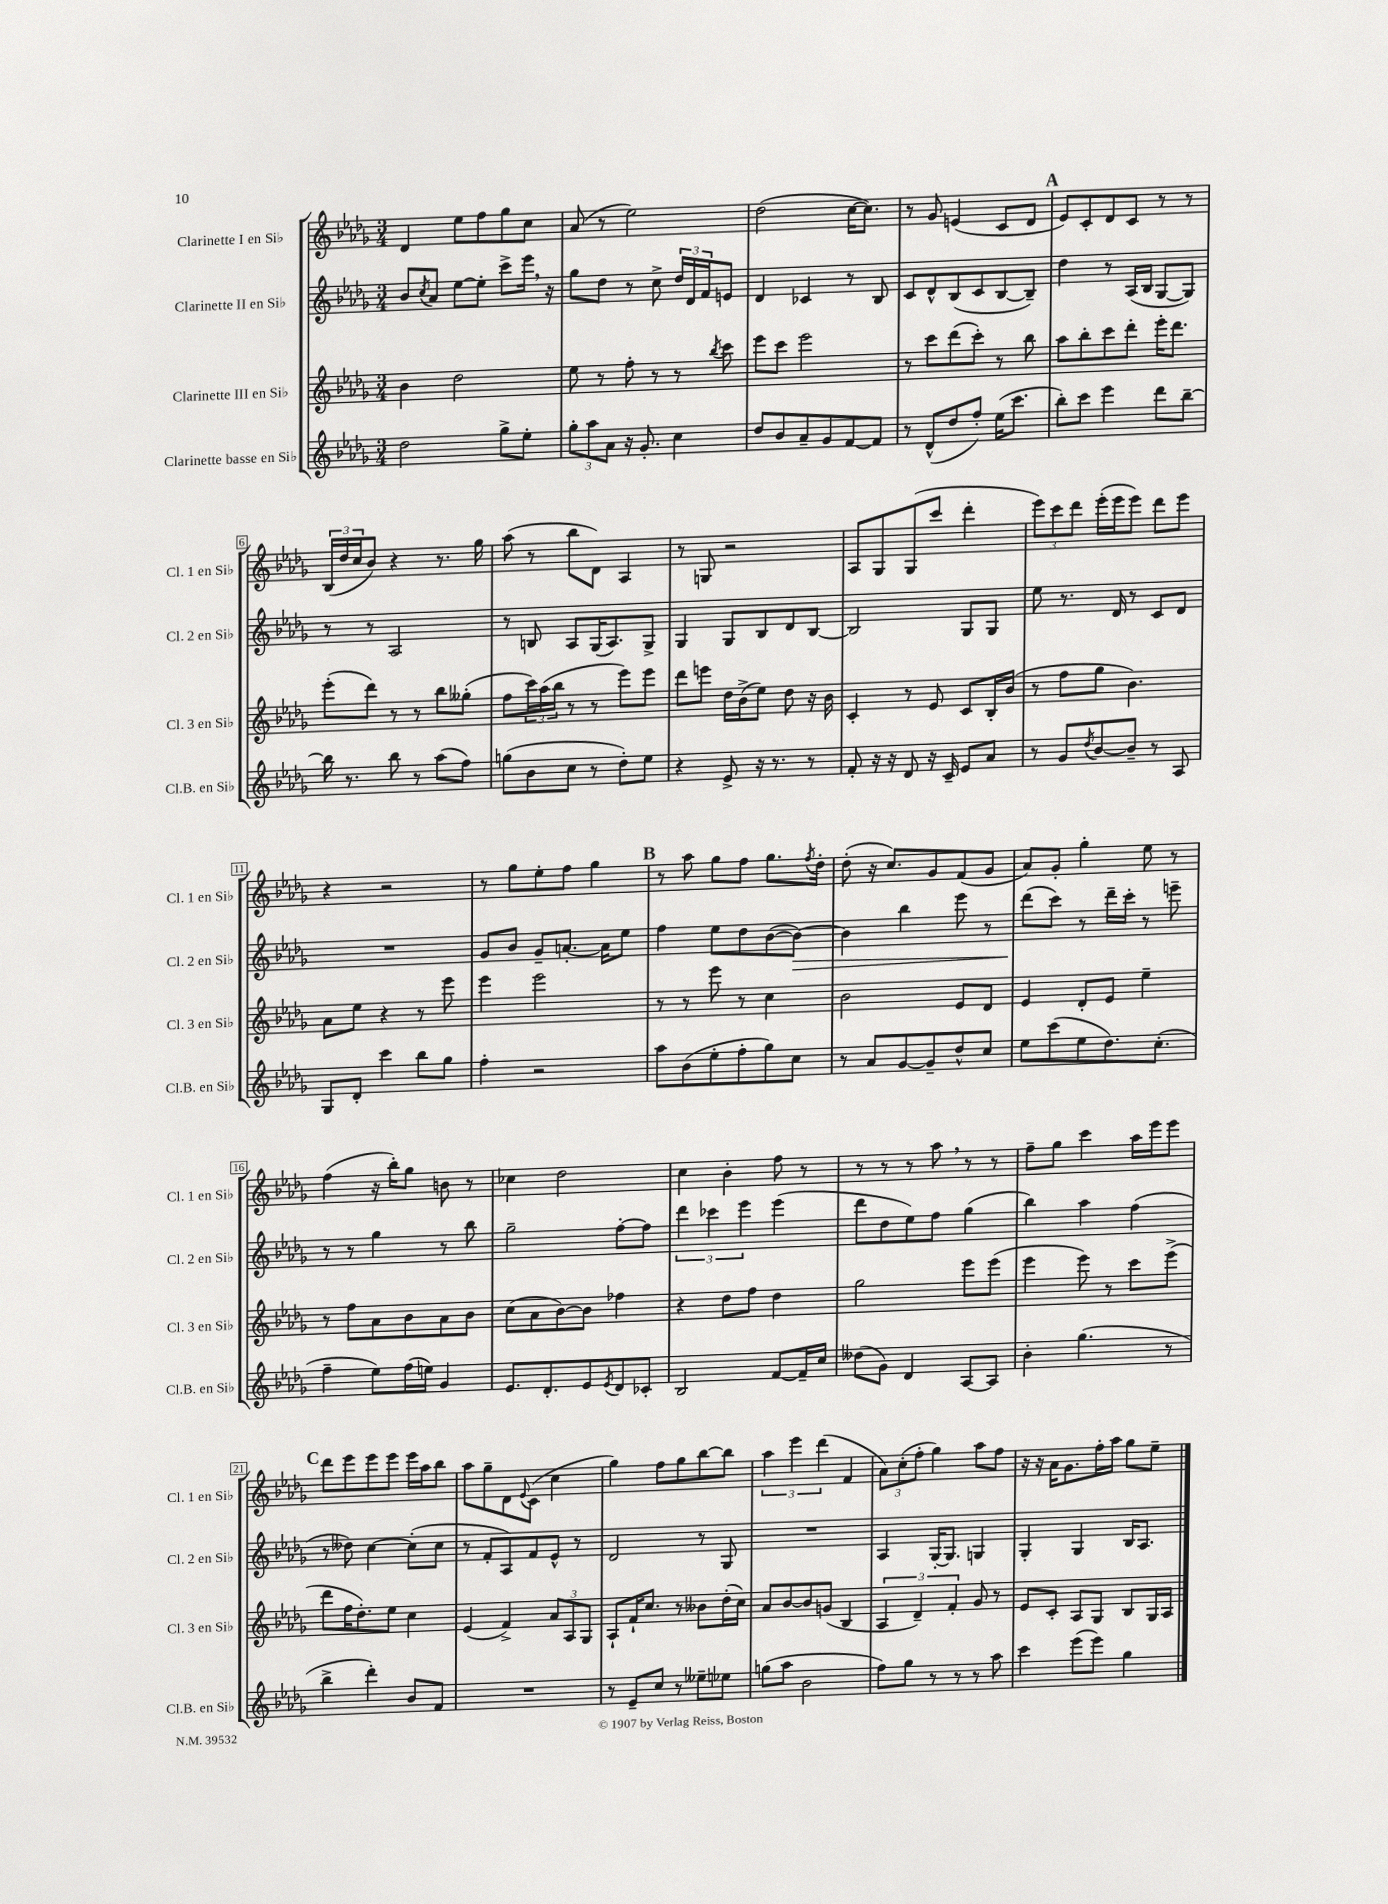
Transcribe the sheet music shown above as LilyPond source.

<<
\new StaffGroup <<
\new Staff = "s0" \with { instrumentName = "Clarinette I en Sib" shortInstrumentName = "Cl. 1 en Sib" } {
    \clef treble \key des \major \numericTimeSignature \time 3/4
    des'4 ees''8 f''8 ges''8 c''8 |
    aes'8( r8 ees''2) |
    des''2( c''16~ c''8.) |
    r8 ges'8 e'4( c'8 des'8 |
    \mark \markup { \bold "A" } ees'8) c'8-. des'8 c'8 r8 r8 |
    \tuplet 3/2 { bes16( des''16 c''16 } bes'8) r4 r8. ges''16 |
    aes''8( r8 bes''8 des'8) aes4 |
    r8 g8 r2 |
    aes8 ges8 ges8( c'''8 des'''4-. |
    \tuplet 3/2 { ees'''8) c'''8 des'''8 } ees'''16-.( ees'''16 ees'''8) des'''8 ees'''8 |
    r4 r2 |
    r8 ges''8 ees''8-. f''8 ges''4 |
    \mark \markup { \bold "B" } r8 aes''8 ges''8 f''8 ges''8. \acciaccatura { f''8 } des''16-. |
    des''8-.( r16 c''8.) ges'8 f'8( ges'8 |
    aes'8) ges'8-. ges''4-. ees''8 r8 |
    f''4( r16 bes''16-.) ges''8 b'8 r8 |
    ces''4 des''2 |
    c''4 bes'4-. f''8 r8 |
    r8 r8 r8 aes''8 \breathe r8 r8 |
    f''8-- ges''8 c'''4 aes''16 ees'''16 ees'''8 |
    \mark \markup { \bold "C" } des'''8 ees'''8 ees'''8 ees'''8 ees'''16 aes''16 bes''8 |
    aes''8 ges''8-- des'8 \appoggiatura { ees'8 } c'8( c''4 |
    ges''4) f''8 ges''8 bes''8~ bes''8 |
    \tuplet 3/2 { aes''4 ees'''4 des'''4( } f'4 |
    \tuplet 3/2 { aes'8) c''8-.( f''8-. } ges''4) aes''8 f''8 |
    r16 r16 aes'16 ges'8. f''16-. aes''16 ges''8 ees''8-- \bar "|." |
}
\new Staff = "s1" \with { instrumentName = "Clarinette II en Sib" shortInstrumentName = "Cl. 2 en Sib" } {
    \clef treble \key des \major \numericTimeSignature \time 3/4
    bes'8 \acciaccatura { c''8 } aes'8 ees''8~ ees''8-. c'''8-> ees'''16 \breathe r16 |
    ges''8 des''8 r8 c''8-> \tuplet 3/2 { des''16 des'16 f'16 } e'8 |
    des'4 ces'4 r8 bes8 |
    c'8 des'8-^ bes8( c'8 bes8~ bes8--) |
    \mark \markup { \bold "A" } des''4 r8 aes16( bes16 ges8~ ges8) |
    r8 r8 aes2 |
    r8 b8 aes8 ges16( aes8.) ges8-> |
    ges4 ges8 bes8 des'8 bes8~ |
    bes2 ges8 ges8 |
    ees''8 r8. des'16 r8 c'8 des'8 |
    R2. |
    ges'8 bes'8 ges'8-- a'8.~-. a'16 ees''8 |
    \mark \markup { \bold "B" } f''4 ees''8 des''8 bes'8~( bes'8~\>) |
    bes'4 bes''4 ees'''8 r8 |
    des'''8\!( c'''8) r8 des'''16-- c'''16-. r8 e'''8-- |
    r8 r8 ges''4 r8 bes''8 |
    ges''2-- f''8~-. f''8 |
    \tuplet 3/2 { des'''4 ces'''4 ees'''4 } ees'''4( |
    des'''8 des''8 ees''8) f''8 ges''4( |
    bes''4) aes''4 f''4( |
    \mark \markup { \bold "C" } r8 deses''8) c''4~ c''8-.( c''8 |
    r8 f'8-. aes8) f'8 ees'8-^ r8 |
    des'2 r8 ges8 |
    R2. |
    aes4 ges16~-. ges8. g4 |
    ges4-. ges4 bes16 aes8. \bar "|." |
}
\new Staff = "s2" \with { instrumentName = "Clarinette III en Sib" shortInstrumentName = "Cl. 3 en Sib" } {
    \clef treble \key des \major \numericTimeSignature \time 3/4
    bes'4 des''2 |
    ees''8 r8 f''8-. r8 r8 \acciaccatura { bes''8 } c'''8 |
    ees'''8 c'''8 ees'''2 |
    r8 c'''8 des'''8( c'''8-.) r8 bes''8 |
    \mark \markup { \bold "A" } aes''8 bes''8-. c'''8 des'''8-. ees'''16-. des'''8. |
    ees'''8-.( des'''8) r8 r8 bes''8 geses''8-.( |
    f''8 \tuplet 3/2 { c'''16) aes''16( bes''16 } r8 r8 ees'''8) ees'''8 |
    des'''8 e'''8 des''16 bes'16->( ees''8) des''8 r16 bes'16 |
    c'4-. r8 ees'8 c'8 bes16-. bes'16( |
    r8 f''8 ges''8 bes'4.) |
    aes'8 ees''8 r4 r8 ees'''8 |
    ees'''4 ees'''2 |
    \mark \markup { \bold "B" } r8 r8 ees'''8 r8 c''4 |
    bes'2 ees'8 des'8 |
    ees'4 des'8-. ees'8 ees''4-- |
    r8 f''8 aes'8 bes'8 aes'8 bes'8 |
    c''8( aes'8 bes'8~) bes'8 fes''4 |
    r4 des''8 f''8 des''4 |
    ges''2 ees'''8 ees'''8( |
    ees'''4 ees'''8) r8 c'''8 ees'''8->( |
    \mark \markup { \bold "C" } des'''8 f''16 des''8.-.) ees''8 c''4 |
    ees'4( f'4->) \tuplet 3/2 { aes'8 aes8 ges8 } |
    aes8-! f'16-! c''8. r8 beses'8 des''16-.( c''16) |
    aes'8 bes'8~ bes'8 g'8( bes4 |
    \tuplet 3/2 { aes4 des'4--) f'4-. } ges'8 r8 |
    ees'8 c'8-. aes8 ges8 bes8 ges16 aes16 \bar "|." |
}
\new Staff = "s3" \with { instrumentName = "Clarinette basse en Sib" shortInstrumentName = "Cl.B. en Sib" } {
    \clef treble \key des \major \numericTimeSignature \time 3/4
    des''2 ges''8-> ees''8-. |
    \tuplet 3/2 { ges''8-. aes''8 aes'8 } r16 ges'8.-. c''4 |
    des''8 bes'8 aes'8-- ges'8 f'8~ f'8 |
    r8 des'8-^( des''8 f''8-.) ees''16( c'''8. |
    \mark \markup { \bold "A" } bes''8-.) c'''8 ees'''4 des'''8 bes''8~-- |
    bes''16 r8. bes''8 r8 aes''8( f''8) |
    g''8( bes'8 c''8 r8 des''8-.) ees''8 |
    r4 ees'8-> r16 r8. r8 |
    f'8-. r16 r16 des'8 r16 c'16-- ees'8 aes'8 |
    r8 ges'8 \acciaccatura { des''8 } bes'8~ bes'8-- r8 aes8 |
    ges8 des'8-. c'''4 bes''8 ges''8 |
    f''4-. r2 |
    \mark \markup { \bold "B" } aes''8 bes'8( ees''8-. f''8-. ges''8) c''8 |
    r8 aes'8 ges'8~ ges'8-- des''8-^ c''8 |
    ees''8 c'''8( ees''8 des''8.) c''8.-.( |
    f''4-- ees''8) f''16( e''16) ges'4 |
    ees'8. des'8.-. ees'8 \acciaccatura { ees'8 } des'8 ces'8-. |
    bes2 f'8~ f'16-- c''16 |
    deses''8( ges'8) des'4 aes8~ aes8 |
    bes'4-. ges''4.( r8 |
    \mark \markup { \bold "C" } bes''4-> des'''4-.) bes'8 f'8 |
    R2. |
    r8 ees'8-- c''8 r8 eeses''8-- ees''8 |
    g''8( aes''8 bes'2 |
    f''8) ges''8 r8 r8 r8 aes''8 |
    c'''4 ees'''8( ees'''8) ges''4 \bar "|." |
}
>>
>>
\layout { \context { \Score \override BarNumber.stencil = #(make-stencil-boxer 0.1 0.3 ly:text-interface::print) } }
